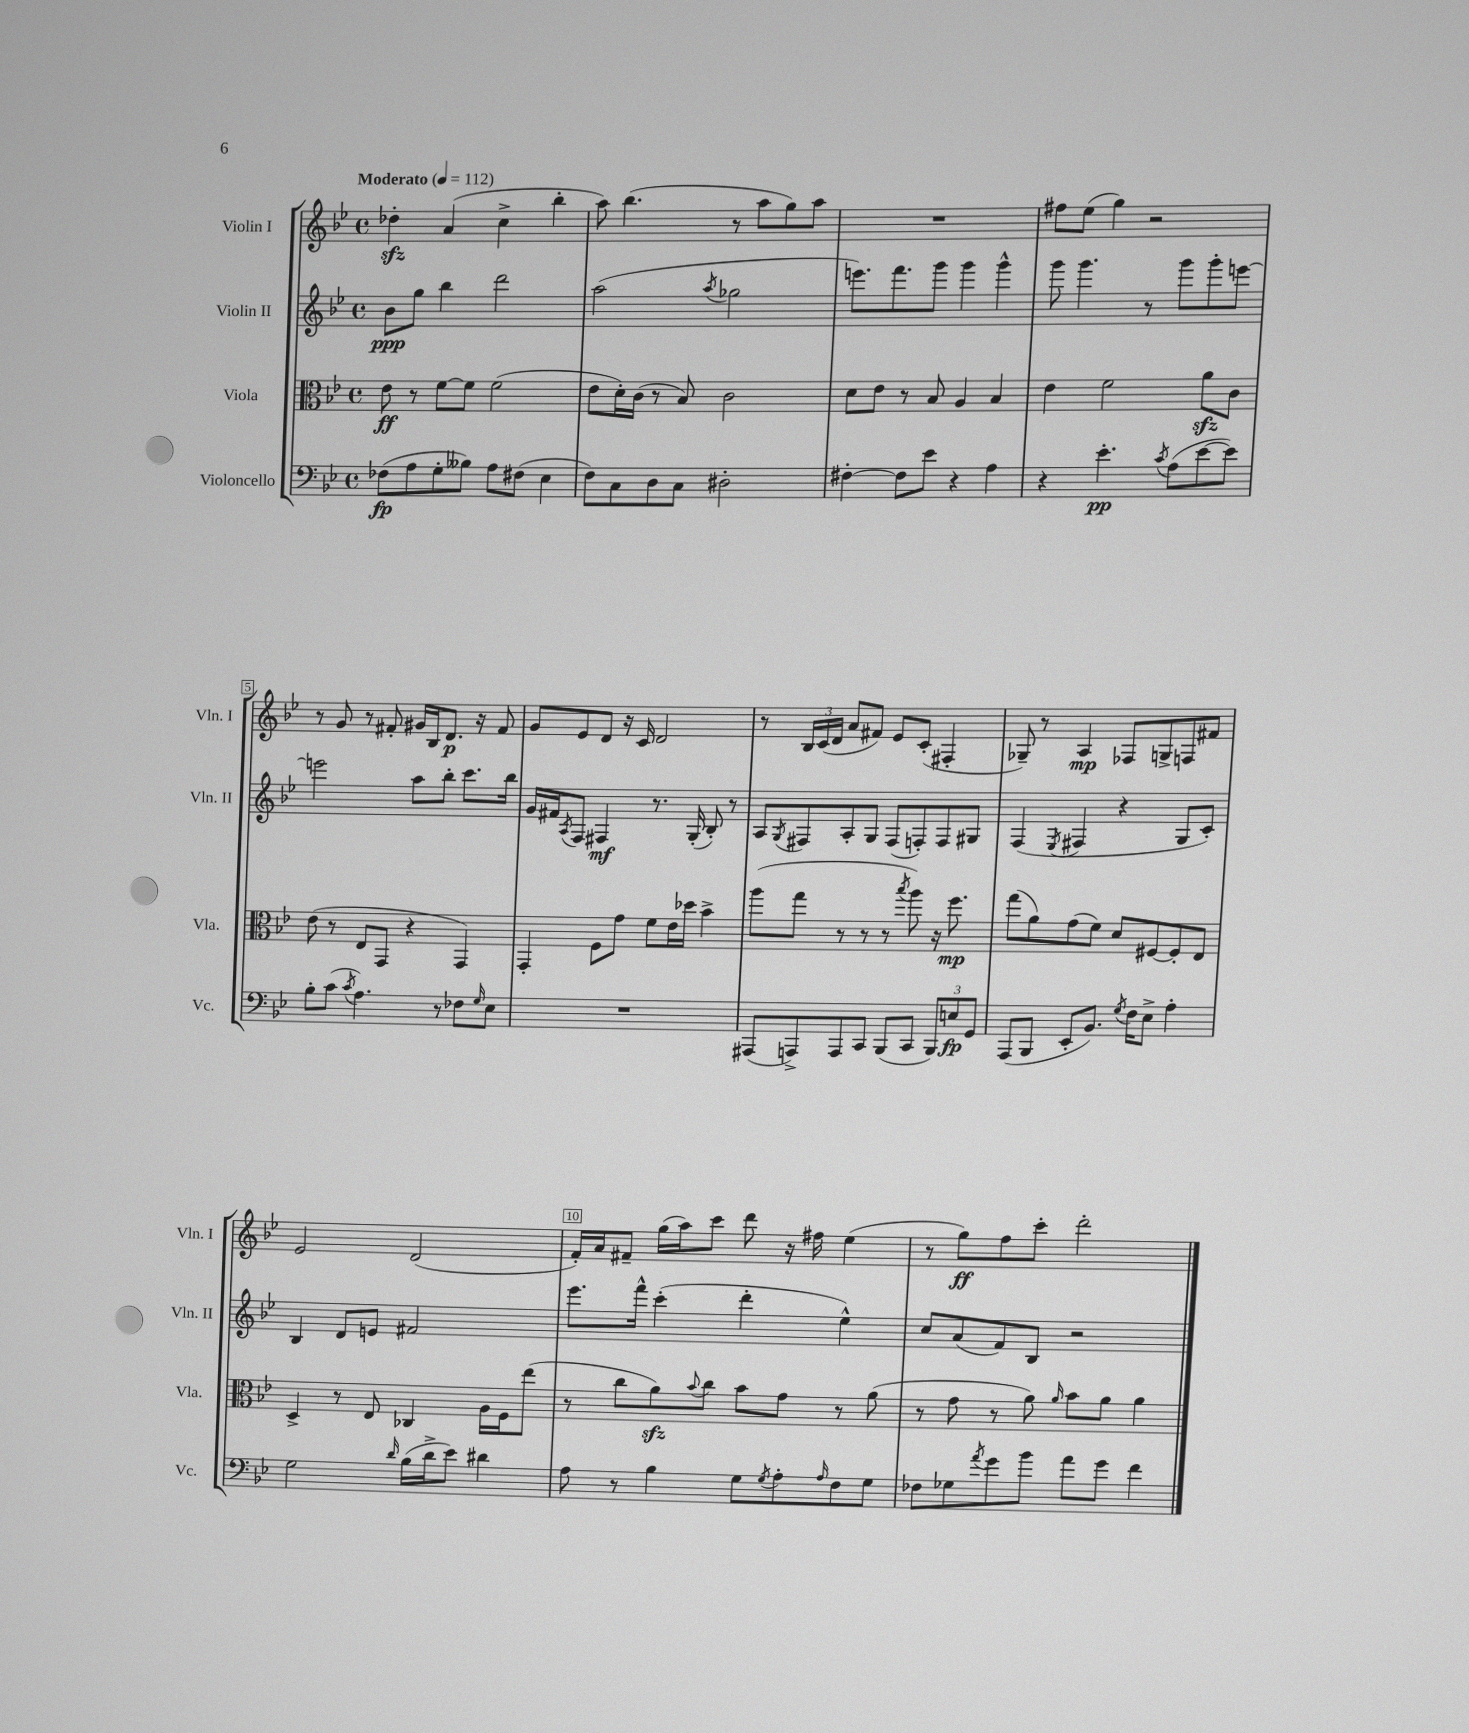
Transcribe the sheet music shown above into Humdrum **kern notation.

**kern	**kern	**kern	**kern
*staff4	*staff3	*staff2	*staff1
*clefF4	*clefC3	*clefG2	*clefG2
*k[b-e-]	*k[b-e-]	*k[b-e-]	*k[b-e-]
*M4/4	*M4/4	*M4/4	*M4/4
*met(c)	*met(c)	*met(c)	*met(c)
*MM112	*MM112	*MM112	*MM112
(8F-\L	8e-\	8b-\L	4dd-'\
8A\	8r	8gg\J	.
8G'\	[8f\L	4bb-\	(4a/
8B--\J)	8f\]J	.	.
8A\L	(2f\	2ddd\	4cc^\
(8F#\J	.	.	.
4E-\	.	.	4bb-'\
=	=	=	=
8F\L)	8e-\L	(2aa\	8aa\)
8C\	16d'\L)	.	(4.bb-\
.	(16c\JJ	.	.
8D\	8r	.	.
8C\J	8B-/)	.	.
.	.	8qaa/	.
2D#'\	2c\	2gg-\	8r
.	.	.	8aa\L
.	.	.	8gg\)
.	.	.	8aa\J
=	=	=	=
[4F#'\	8d\L	8.eee\L)	1r
.	8e-\J	.	.
.	.	8.fff\	.
8F#\]L	8r	.	.
8e-\J	8B-/	8ggg\J	.
4r	4A/	4ggg\	.
4A\	4B-/	4ggg^^\	.
=	=	=	=
4r	4e-\	8ggg\	8ff#\L
.	.	4.ggg\	(8ee-\J
4.e-'\	2f\	.	4gg\)
.	.	8r	2r
8qc/	.	.	.
(8A\L	.	8ggg\L	.
[8e-\	8a\L	8ggg'\	.
8e-\]J)	8c\J	[8eee\J	.
=	=	=	=
8B-'\L	(8e-\	2eee\]	8r
(8c\J	8r	.	8g/
8qc/	.	.	.
4.A\)	8E-/L	.	8r
.	8GG/J	.	8f#'/
.	4r	8aa\L	16g#/LL
.	.	.	16B-/J
8r	.	8bb-'\J	8.d/J
8F-\L	4GG/)	8.ccc\L	.
.	.	.	16r
16qqG/	.	.	.
8E-\J	.	.	8f#/
.	.	16bb-\Jk	.
=	=	=	=
1r	4GG'/	16g/LL	8g/L
.	.	16f#/J	.
.	.	8qA/	.
.	.	8F/J	8e-/
.	8F\L	4F#/	8d/J
.	8g\J	.	16r
.	.	.	16c/
.	8f\L	8.r	2d/
.	16e-\L	.	.
.	16dd-\JJ	(16G'/	.
.	4b-^\	8B-'/)	.
.	.	8r	.
=	=	=	=
(8AAA#/L	(8aa\L	8A/L	8r
.	.	8qG/	.
8AAA^/)	8gg\J	8F#/	24B-/LL
.	.	.	(24c/
.	.	.	24d/JJ
8AAA/	8r	8A'/	8a/L
8CC/J	8r	8G/J	8f#/J)
(8BBB-/L	8r	(8F#/L	8e-/L
.	8qbb-/	.	.
8CC/J	8aa\)	8F'/)	(8c'/J
12BBB-/L)	16r	8F/	4F#'/
.	8.ff\	.	.
12E/	.	.	.
.	.	8G#/J	.
12GG/J	.	.	.
=	=	=	=
(8AAA/L	(8gg\L	(4F/	8G-~/)
8BBB-/J	8a\)	.	8r
.	.	8qE-/	.
8EE-'/L	(8g\	4F#/	4A/
8.BB-/J)	8f\J)	.	.
.	8d/L	4r	8F-/L
8qG/	.	.	.
16F\LK	.	.	.
8E-^\J	[8F#/	.	8G^/
4A'\	8F#'/]	8G/L	8F/
.	8E-/J	8c'/J)	8f#/J
=	=	=	=
2G\	4D^/	4B-/	2e-/
.	8r	8d/L	.
.	8E-/	8e/J	.
16qqd/	.	.	.
(16B-\LL	4C-/	2f#/	(2d/
16d^\J	.	.	.
8e-\J)	.	.	.
4d#\	16A\LL	.	.
.	16F\J	.	.
.	(8ee-\J	.	.
=	=	=	=
8A\	8r	8.eee-\L	16f'/LL)
.	.	.	16a/J
8r	8cc\L	.	8f#~/J
.	.	16fff^^\Jk	.
4B-\	8a\)	(4ccc'\	(16gg\LL
.	.	.	16aa\J)
.	8qqb-/	.	.
.	8cc\J	.	8ccc\J
8G\L	8b-\L	4ddd'\	8ddd\
8qG/	.	.	.
8A'\	8g\J	.	16r
.	.	.	16ff#\
16qqA/	.	.	.
8F\	8r	4ee-^^\)	(4ee-\
8G\J	(8a\	.	.
=	=	=	=
8F-\L	8r	8cc/L	8r
8G-\	8g\	(8a/	8gg\L)
8qa/	.	.	.
8g\	8r	8f/)	8ff\
8b-\J	8a\)	8B-/J	8ccc'\J
.	16qqa/	.	.
8a\L	8b-\L	2r	2ddd'\
8g\J	8a\J	.	.
4f\	4a\	.	.
==	==	==	==
*-	*-	*-	*-
